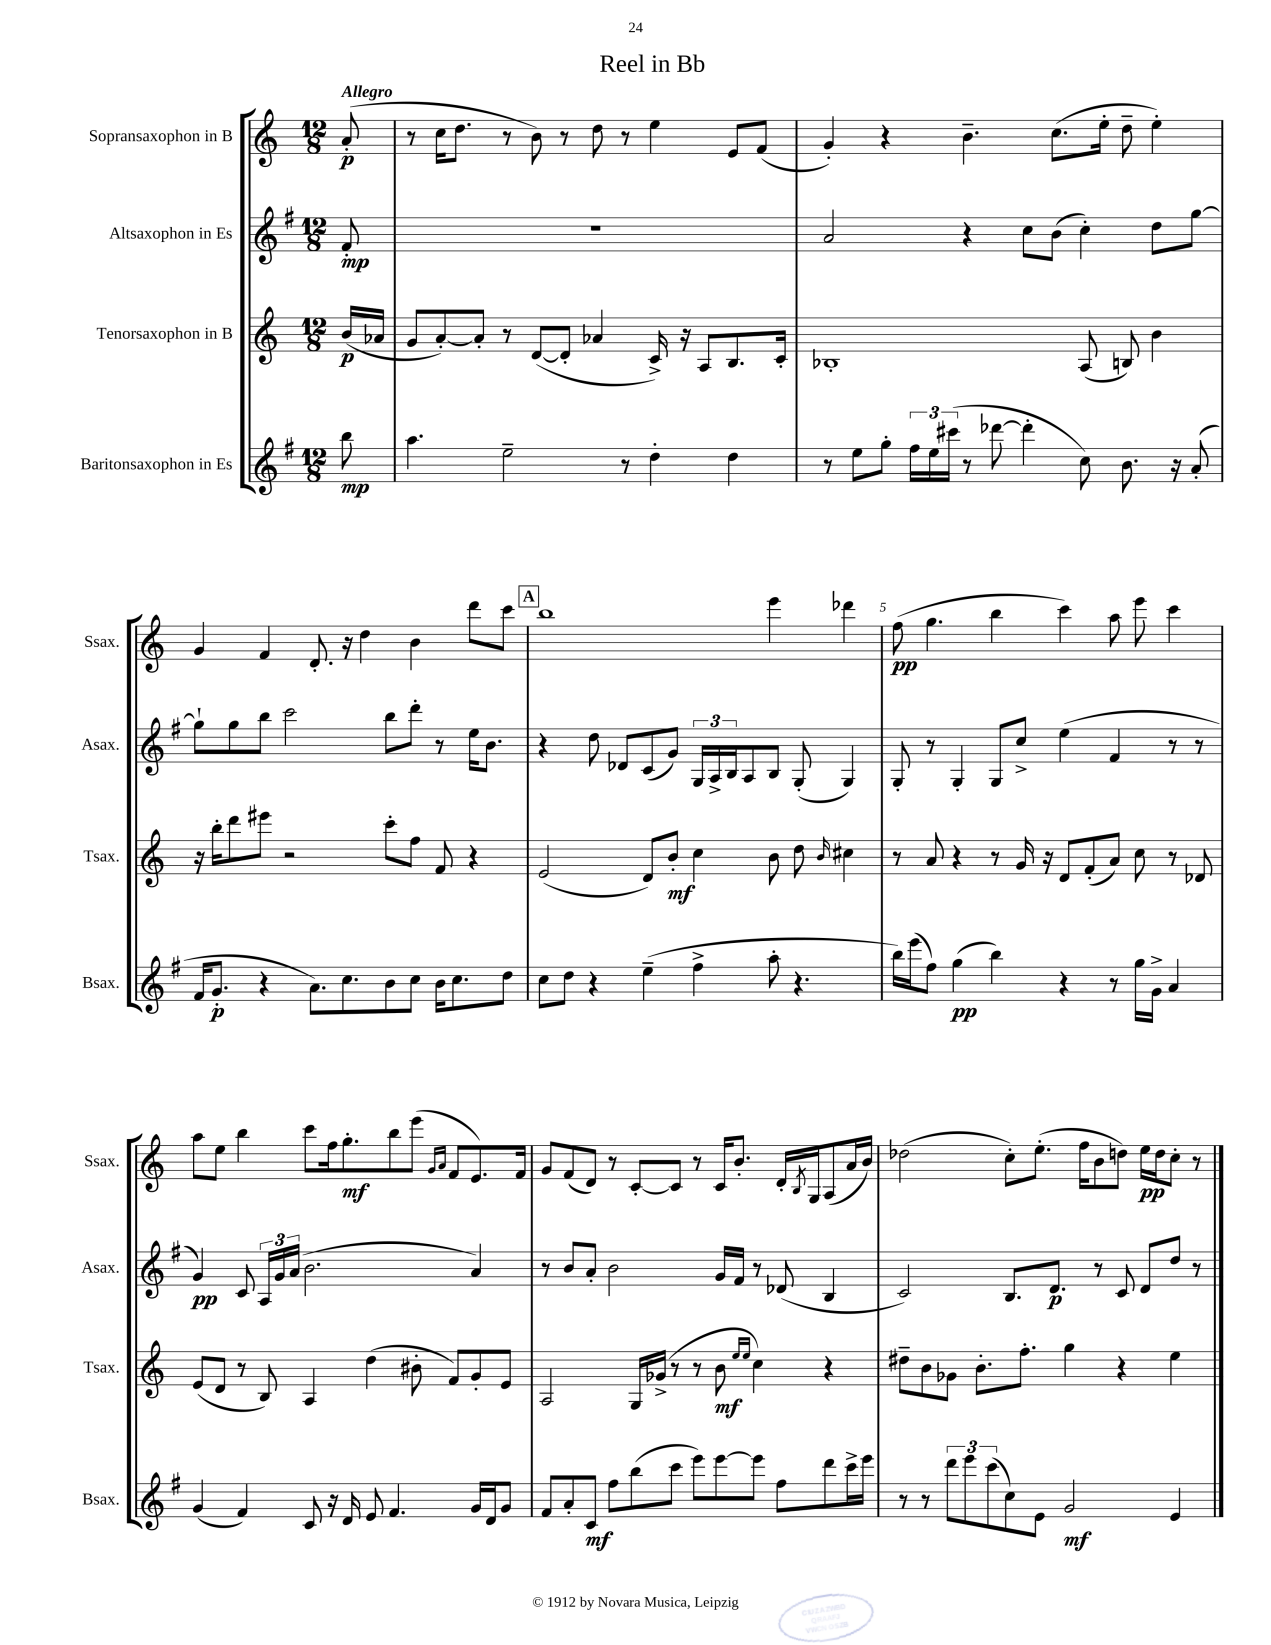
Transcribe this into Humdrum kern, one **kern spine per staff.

**kern	**kern	**kern	**kern
*staff4	*staff3	*staff2	*staff1
*clefG2	*clefG2	*clefG2	*clefG2
*k[f#]	*k[]	*k[f#]	*k[]
*M12/8	*M12/8	*M12/8	*M12/8
8bb	(16b	8f#'	(8a'
.	16a-	.	.
=	=	=	=
4.aa	8g	1.r	8r
.	[8a')	.	16cc
.	.	.	8.dd
.	8a']	.	.
2ee~	8r	.	8r
.	([8d	.	8b)
.	8d']	.	8r
.	4a-	.	8dd
8r	.	.	8r
4dd'	16c^)	.	4ee
.	16r	.	.
.	8A	.	.
4dd	8.B	.	8e
.	.	.	(8f
.	16c'	.	.
=	=	=	=
8r	1B-'	2a	4g')
8ee	.	.	.
8gg'	.	.	4r
24ff#	.	.	.
24ee	.	.	.
(24ccc#	.	.	.
8r	.	4r	4.b~
[8ddd-	.	.	.
4ddd-']	.	8cc	.
.	.	(8b	(8.cc
8cc)	(8A	4cc')	.
.	.	.	16ee'
8.b	8B)	.	8dd~
.	4b	8dd	4ee')
16r	.	.	.
(8a'	.	[8gg	.
=	=	=	=
16f#	16r	8gg`]	4g
8.g'	16bb'	.	.
.	8ddd	8gg	.
4r	8eee#	8bb	4f
.	2r	2ccc	.
8.a)	.	.	8.d'
8.cc	.	.	16r
.	.	.	4dd
8b	8ccc'	8bb	.
8cc	8ff	8ddd'	4b
16b	8f	8r	.
8.cc	.	.	.
.	4r	16ee	8ddd
.	.	8.b	.
8dd	.	.	8ccc
=	=	=	=
8cc	(2e	4r	1bb
8dd	.	.	.
4r	.	8dd	.
.	.	8d-	.
(4ee~	8d)	(8c	.
.	8b'	8g)	.
4ff#^	4cc	24G	.
.	.	24A^	.
.	.	24B	.
.	.	8A	.
8aa'	8b	8B	4eee
4.r	8dd	(8G'	.
.	16qqb	.	.
.	4cc#	4G)	4ddd-
=	=	=	=
16bb)	8r	8G'	(8ff
(16eee	.	.	.
8ff#)	8a	8r	4.gg
(4gg	4r	4G'	.
4bb)	8r	8G	4bb
.	16g	8cc^	.
.	16r	.	.
4r	8d	(4ee	4ccc)
.	(8f'	.	.
8r	8a)	4f#	8aa
16gg	8cc	.	8eee
16g^	.	.	.
4a	8r	8r	4ccc
.	8d-	8r	.
=	=	=	=
(4g	(8e	4g)	8aa
.	8d	.	8ee
4f#)	8r	8c	4bb
.	8B)	24A	.
.	.	24g	.
.	.	(24a	.
8c	4A	2.b	8ccc
16r	.	.	16ff
16d	.	.	8.gg'
8e	(4dd	.	.
4.f#	.	.	8bb
.	8b#'	.	(8eee
.	.	.	16qqg
.	.	.	16qqa
.	8f)	.	8f
16g	8g'	4a)	8.e)
16d	.	.	.
8g	8e	.	.
.	.	.	16f
=	=	=	=
8f#	2A	8r	8g
8a'	.	8b	(8f
8c	.	8a'	8d)
8ff#	.	2b	8r
(8bb	16G	.	[8c'
.	(16g-^	.	.
8ccc	8r	.	8c]
8eee)	8r	.	8r
[8eee	8b	16g	16c
.	.	16f#	8.b'
.	16qqee	.	.
.	16qqee	.	.
8eee]	4cc)	8r	.
8ff#	.	(8d-	16d'
.	.	.	8qB
.	.	.	16G
8ddd	4r	4B	(8A
16ccc^	.	.	16a
16eee	.	.	16b)
=	=	=	=
8r	8dd#~	2c)	(2dd-
8r	8b	.	.
12ddd	8g-	.	.
12eee	.	.	.
.	8.b'	.	.
(12ccc	.	.	.
8cc)	.	8.B	8cc')
.	8.ff'	.	.
8e	.	.	(8.ee'
.	.	8.d	.
2g	4gg	.	.
.	.	.	16ff
.	.	8r	8b
.	4r	8c	8dd)
.	.	8d	16ee
.	.	.	16dd
4e	4ee	8dd	8cc'
.	.	8r	8r
==	==	==	==
*-	*-	*-	*-
